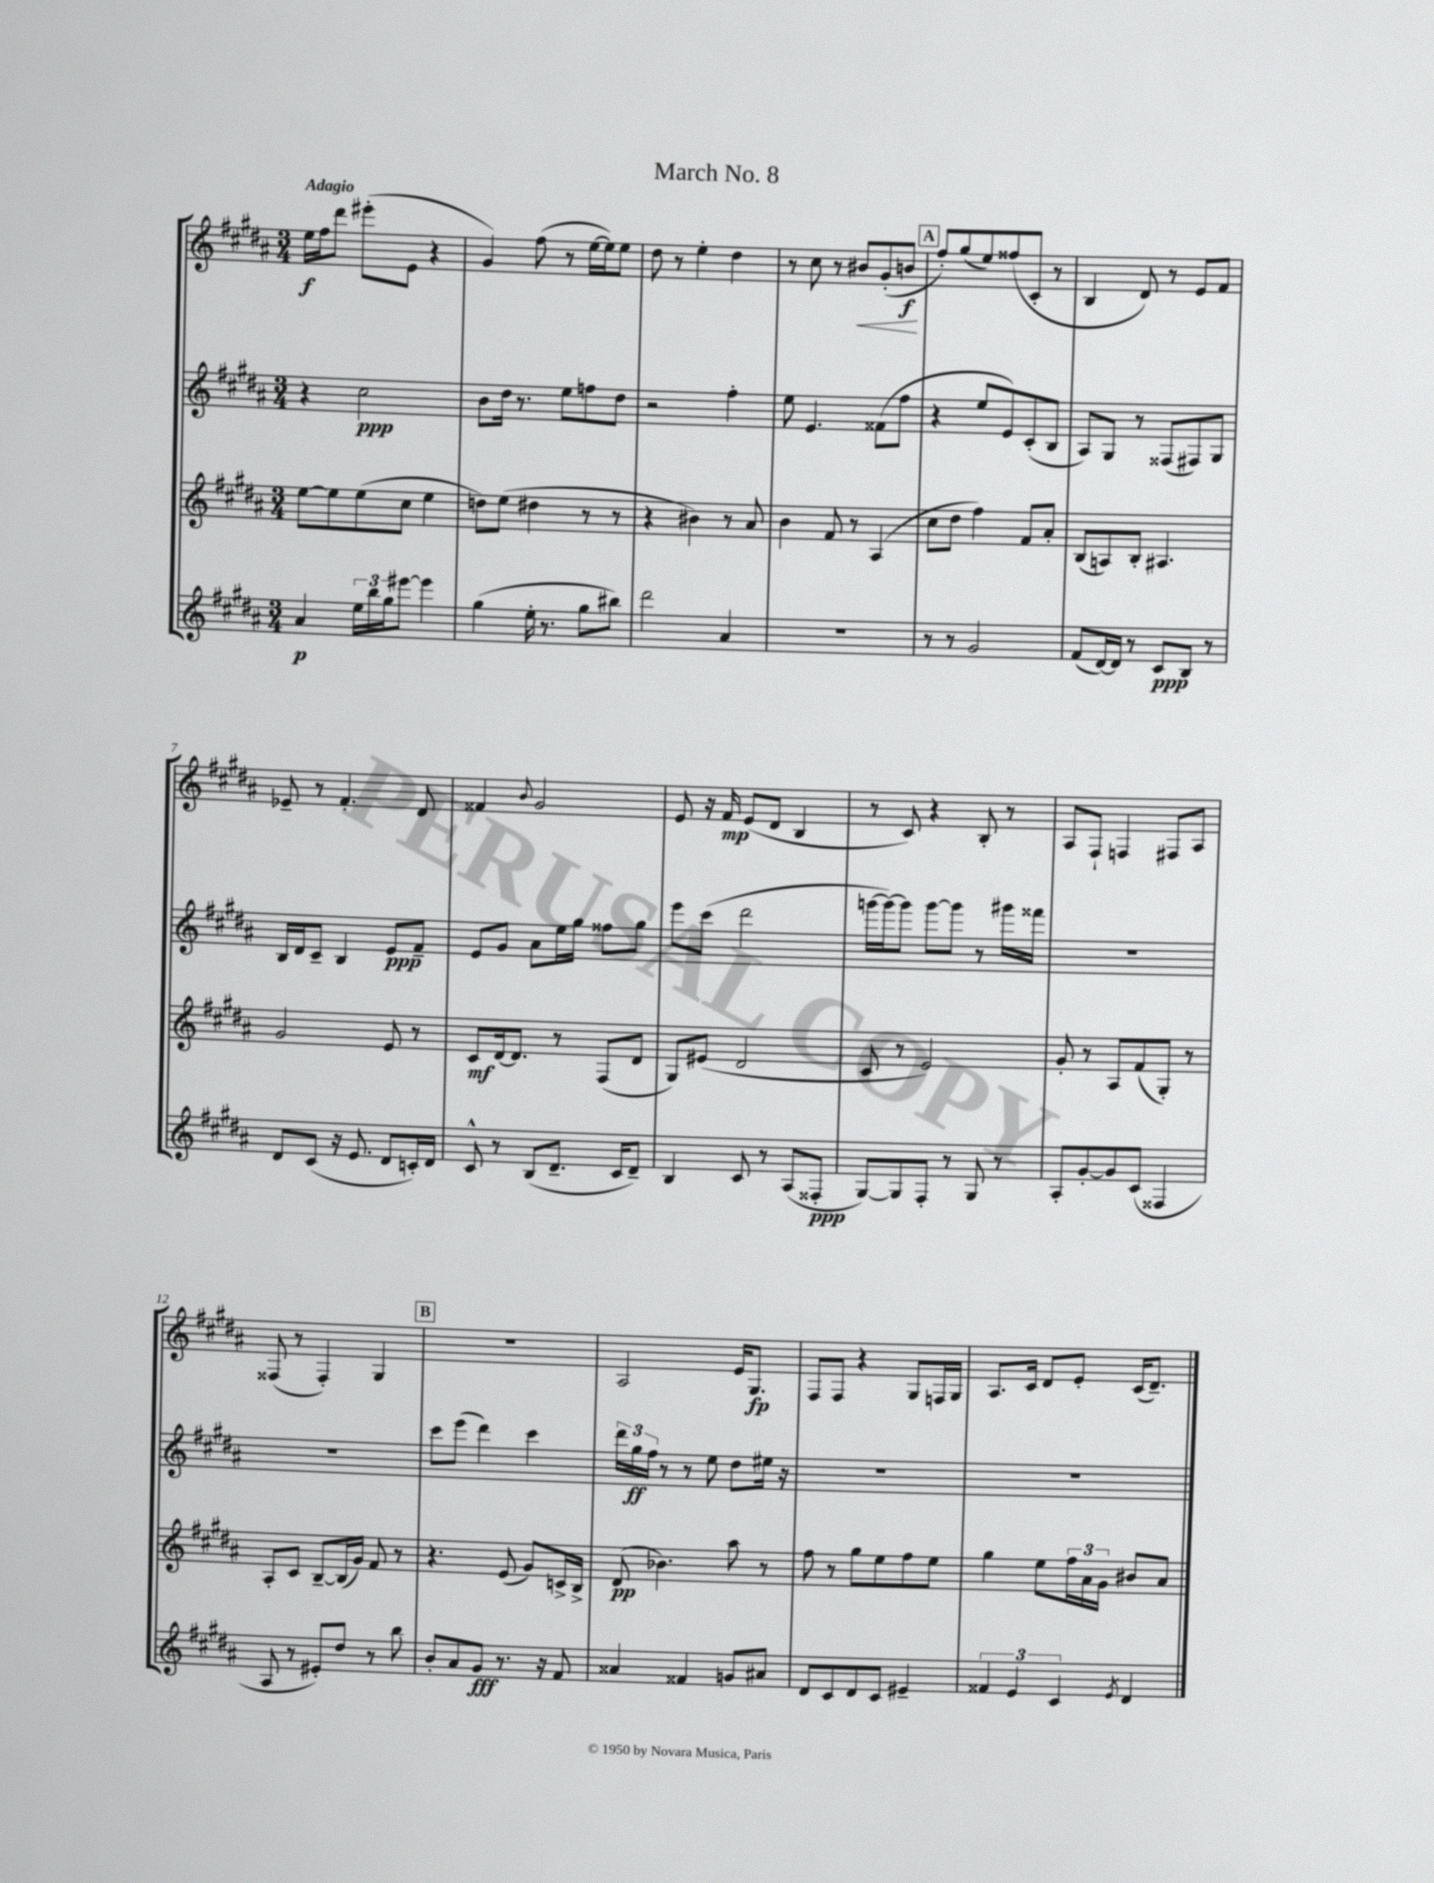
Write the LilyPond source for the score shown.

\header { title = "March No. 8" }
<<
\new StaffGroup <<
\new Staff = "s0" {
    \clef treble \key b \major \numericTimeSignature \time 3/4 \tempo "Adagio"
    e''16\f fis''16 dis'''8 eis'''8-.( e'8 r4 |
    gis'4) fis''8( r8 e''16~ e''16) e''8 |
    dis''8 r8 e''4-. dis''4 |
    r8 cis''8 r8 bis'8\< gis'8-.( b'8\f\! |
    \mark \markup { \box "A" } fis''8-.) gis''8( e''8) fisis''8( cis'8-. r8 |
    b4 dis'8) r8 e'8 fis'8 |
    ees'8-- r8 fis'4.-. dis'8 |
    fisis'4 \appoggiatura { b'8 } gis'2 |
    e'8 r16 fis'16\mp e'8( dis'8 b4 |
    r8 cis'8) r4 b8-. r8 |
    ais8 fis8-! f4 fis8 ais8 |
    fisis8( r8 fisis4-.) gis4 |
    \mark \markup { \box "B" } R2. |
    ais2 e'16 gis8.\fp |
    fis8 fis8 r4 gis8 f16 gis16 |
    ais8. cis'16 dis'8 e'8-. cis'16( dis'8.--) \bar "|." |
}
\new Staff = "s1" {
    \clef treble \key b \major \numericTimeSignature \time 3/4
    r4 cis''2\ppp |
    b'8 dis''16 r8. e''8 f''8 dis''8 |
    r2 fis''4-. |
    e''8 e'4. fisis'8( fis''8 |
    \mark \markup { \box "A" } r4 e''8 e'8) cis'8-.( b8 |
    ais8) gis8 r8 fisis8( fis8) gis8 |
    b16 dis'16 cis'8-- b4 e'8\ppp fis'8-- |
    e'8 gis'8 ais'8 e''16 gis''16 fisis''8 gis''8 |
    e'''8 cis'''8( dis'''2 |
    g'''16~ g'''16~) g'''8 g'''8~ g'''8 r8 gis'''16 fisis'''16 |
    R2. |
    R2. |
    \mark \markup { \box "B" } cis'''8 e'''8( dis'''4) cis'''4 |
    \tuplet 3/2 { dis'''16 gis''16\ff fis''16 } r8 r8 e''8 dis''8 eis''16 r16 |
    R2. |
    R2. \bar "|." |
}
\new Staff = "s2" {
    \clef treble \key b \major \numericTimeSignature \time 3/4
    e''8~ e''8 e''8( cis''8 e''4 |
    d''8) e''8( dis''4 r8 r8 |
    r4 bis'4) r8 ais'8 |
    b'4 fis'8 r8 ais4( |
    \mark \markup { \box "A" } cis''8 dis''8 fis''4) fis'8 ais'8-. |
    b8( a8) b8-. ais4. |
    gis'2 e'8 r8 |
    cis'8\mf dis'16~ dis'8. r8 fis8( dis'8 |
    gis8) eis'8( dis'2 |
    cis'8 r8 e'2) |
    gis'8-. r8 ais8 fis'8( gis8-.) r8 |
    ais8-. cis'8 b8~-- b16( gis'16) fis'8 r8 |
    \mark \markup { \box "B" } r4. e'8( gis'8) c'16-> b16-> |
    dis'8\pp( bes'4.) ais''8 r8 |
    fis''8 r8 gis''8 e''8 fis''8 e''8 |
    gis''4 e''8 \tuplet 3/2 { fis''16 ais'16 gis'16 } bis'8 ais'8 \bar "|." |
}
\new Staff = "s3" {
    \clef treble \key b \major \numericTimeSignature \time 3/4
    ais'4\p \tuplet 3/2 { e''16 b''16 gis''16 } eis'''8~ eis'''4 |
    gis''4( e''16-. r8. gis''8 bis''8) |
    dis'''2 ais'4 |
    R2. |
    \mark \markup { \box "A" } r8 r8 gis'2 |
    fis'8( dis'16~) dis'16 r8 cis'8\ppp b8 r8 |
    dis'8 cis'8( r16 e'8. dis'8 c'16-.) dis'16 |
    cis'8-^ r8 b8( dis'8.-- cis'16 dis'8--) |
    b4 cis'8 r8 ais8( fisis8-.\ppp |
    gis8~) gis8 fis8-. r8 gis8 r8 |
    ais8-. gis'8~-. gis'8 cis'8( fisis4 |
    ais8 r8 eis'8-.) dis''8 r8 b''8 |
    \mark \markup { \box "B" } b'8-. ais'8 gis'8\fff r8. r16 fis'8 |
    aisis'4 fisis'4 g'8 ais'8 |
    dis'8 cis'8 dis'8 cis'8 eis'4-- |
    \tuplet 3/2 { fisis'4 e'4 cis'4 } \acciaccatura { e'8 } dis'4 \bar "|." |
}
>>
>>
